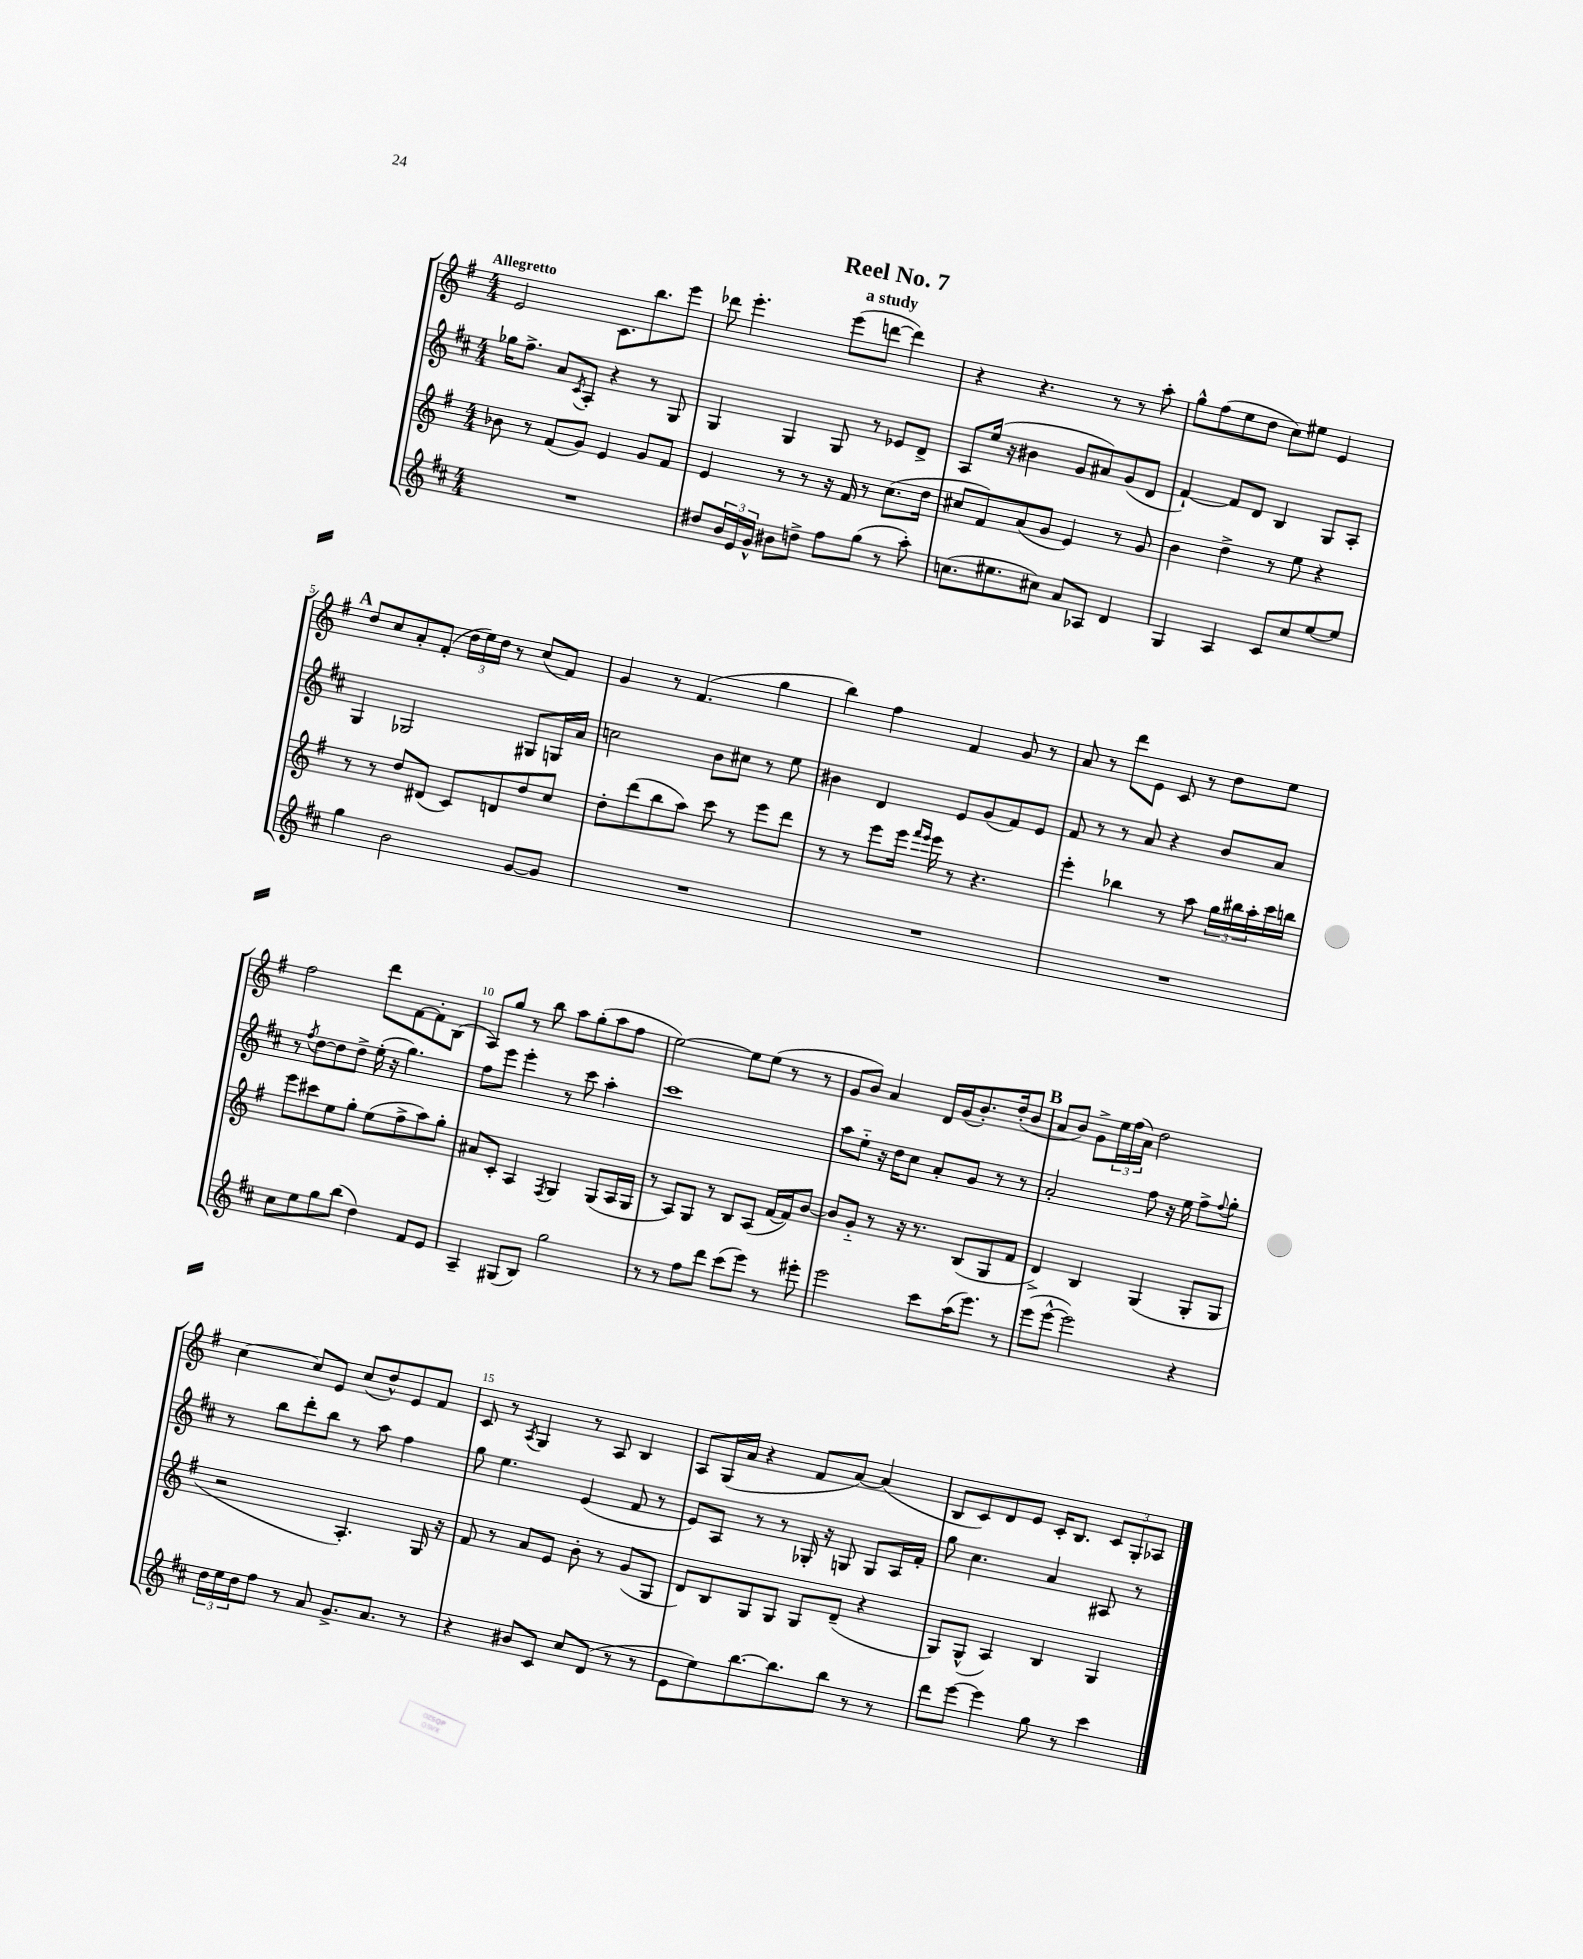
\header { title = "Reel No. 7" subtitle = "a study" }
<<
\new StaffGroup <<
\new Staff = "s0" {
    \clef treble \key g \major \numericTimeSignature \time 4/4 \tempo "Allegretto"
    e'2 c'8. b''8. e'''8 |
    des'''8 e'''4.-. e'''8( d'''8~ d'''4) |
    r4 r4. r8 r8 a''8-. |
    g''8-^ fis''8( e''8 d''8 c''8) eis''8 e'4 |
    \mark \markup { \bold "A" } d''8 c''8 a'8-. fis'8-.( \tuplet 3/2 { d''16 e''16) d''16 } r8 c''8( fis'8) |
    g'4 r8 fis'4.( g''4 |
    b''4) fis''4 fis'4 g'8 r8 |
    a'8 r8 d'''8 e'8 c'8 r8 d''8 e''8 |
    fis''2 d'''8 fis'8~ fis'8-. b8( |
    a8) g''8 r8 b''8 a''8 g''8-.( a''8 fis''8 |
    e''2~) e''8 e''8( r8 r8 |
    g'8 b'8) a'4 d'16 g'16( b'8.-.) d''16-.( b'8 |
    \mark \markup { \bold "B" } a'8 b'8) g'8-> \tuplet 3/2 { e''16 fis''16( a'16) } d''2 |
    c''4~ c''8 e'8 c''8( d''8-^) e'8 fis'8 |
    c'8 r8 \acciaccatura { a8 } g4 r8 a8 b4 |
    a8 g16( a'16 r4 fis'8 a'8~) a'4( |
    b8 c'8) d'8 e'8 c'16-. b8. \tuplet 3/2 { c'8 g8-. aes8 } \bar "|." |
}
\new Staff = "s1" {
    \clef treble \key d \major \numericTimeSignature \time 4/4
    ges''16 fis''8.-> a'8 \acciaccatura { cis'8 } a8-. r4 r8 g8 |
    g4 g4 g8 r8 ees'8 d'8-> |
    a8 e''16( r16 bis'4 g'8 ais'8) g'8( d'8 |
    fis'4~-!) fis'8 d'8 b4 g8 a8-. |
    \mark \markup { \bold "A" } g4 ges2 gis8 g16 a'16 |
    c''2 b'8 cis''8 r8 e''8 |
    bis'4 d'4 e'8 g'8( fis'8) e'8 |
    fis'8 r8 r8 a'8 r4 b'8 a'8 |
    r8 \acciaccatura { fis''8 } d''8~ d''8 d''8-> e''16-.( r16 g''4.) |
    fis''8 e'''8 e'''4-. r8 cis'''8 a''4-. |
    cis'''1 |
    a''8 e''8-_ r16 d''16 cis''8 a'8-. g'8 r8 r8 |
    \mark \markup { \bold "B" } a'2-. fis''8 r16 e''16 fis''8-> \appoggiatura { fis''8 } g''8-. |
    r8 b''8 d'''8-. b''8 r8 a''8 fis''4 |
    g''8 e''4. e'4( fis'8 r8 |
    e'8) a8 r8 r8 ges16-. r16 g8 g8 a16 fis'16-. |
    g''8 cis''4. a'4 ais8 r8 \bar "|." |
}
\new Staff = "s2" {
    \clef treble \key g \major \numericTimeSignature \time 4/4
    bes'8 r8 fis'8( g'8) e'4 g'8 fis'8 |
    e'4 r8 r8 r16 fis'16 r8 c''8.( d''16 |
    cis''8 fis'8) a'8( g'8 e'4) r8 g'8 |
    b'4 d''4-> r8 e''8 r4 |
    \mark \markup { \bold "A" } r8 r8 d''8 dis'8( c'8) d'8 d''8 c''8 |
    d''8-. d'''8( b''8 a''8) c'''8 r8 e'''8 d'''8 |
    r8 r8 e'''8 e'''16 \grace { fis'''16 e'''16 } e'''16 r8 r4. |
    e'''4-. bes''4 r8 a''8 \tuplet 3/2 { g''16 bis''16 a''16-. } c'''16 b''16 |
    e'''8 cis'''8 e''8 g''8-. e''8( fis''8-> a''8) g''8-. |
    ais'8 c'8-. a4 \acciaccatura { fis8 } g4 g8( a16 g16 |
    r8 a8) g8 r8 b8 a8( fis'16~ fis'16) b'8~ |
    b'8 g'8-_ r8 r16 r8. b8( g8 fis'8 |
    \mark \markup { \bold "B" } d'4->) b4 g4( g8-. g8 |
    r2 a4.-.) g16 r16 |
    fis'8 r8 a'8 e'8 b'8-. r8 g'8( g8 |
    d'8) b8 g8 g8 g8 d'8--( r4 |
    g8) g8-^( a4) b4 g4 \bar "|." |
}
\new Staff = "s3" {
    \clef treble \key d \major \numericTimeSignature \time 4/4
    R1 |
    dis''8 \tuplet 3/2 { b'16 e'16 g'16-^ } bis'8 d''8-> fis''8 g''8( r8 a''8-.) |
    c''8.( eis''8. cis''8) a'8 aes8 d'4 |
    g4 a4 cis'8 cis''8 e''8~ e''8 |
    \mark \markup { \bold "A" } g''4 b'2 g'8~ g'8 |
    R1 |
    R1 |
    R1 |
    cis''8 e''8 g''8 b''8( d''4) fis'8 e'8 |
    a4-- gis8( b8) g''2 |
    r8 r8 fis''8 d'''8 cis'''8( e'''8) r8 eis'''8-. |
    e'''2 cis'''8 a''16( e'''8.) r8 |
    \mark \markup { \bold "B" } e'''8( e'''8~-^ e'''2) r4 |
    \tuplet 3/2 { d''16 e''16 d''16 } fis''8 r8 a'8 g'8.-> a'8. r8 |
    r4 bis'8 cis'8 cis''8 d'8( r8 r8 |
    e'8 e''8) b''8.~ b''8. b''8 r8 r8 |
    d'''8 e'''8~ e'''4 g''8 r8 cis'''4 \bar "|." |
}
>>
>>
\layout { \context { \Score \override BarNumber.break-visibility = ##(#f #t #t) barNumberVisibility = #(every-nth-bar-number-visible 5) } }
